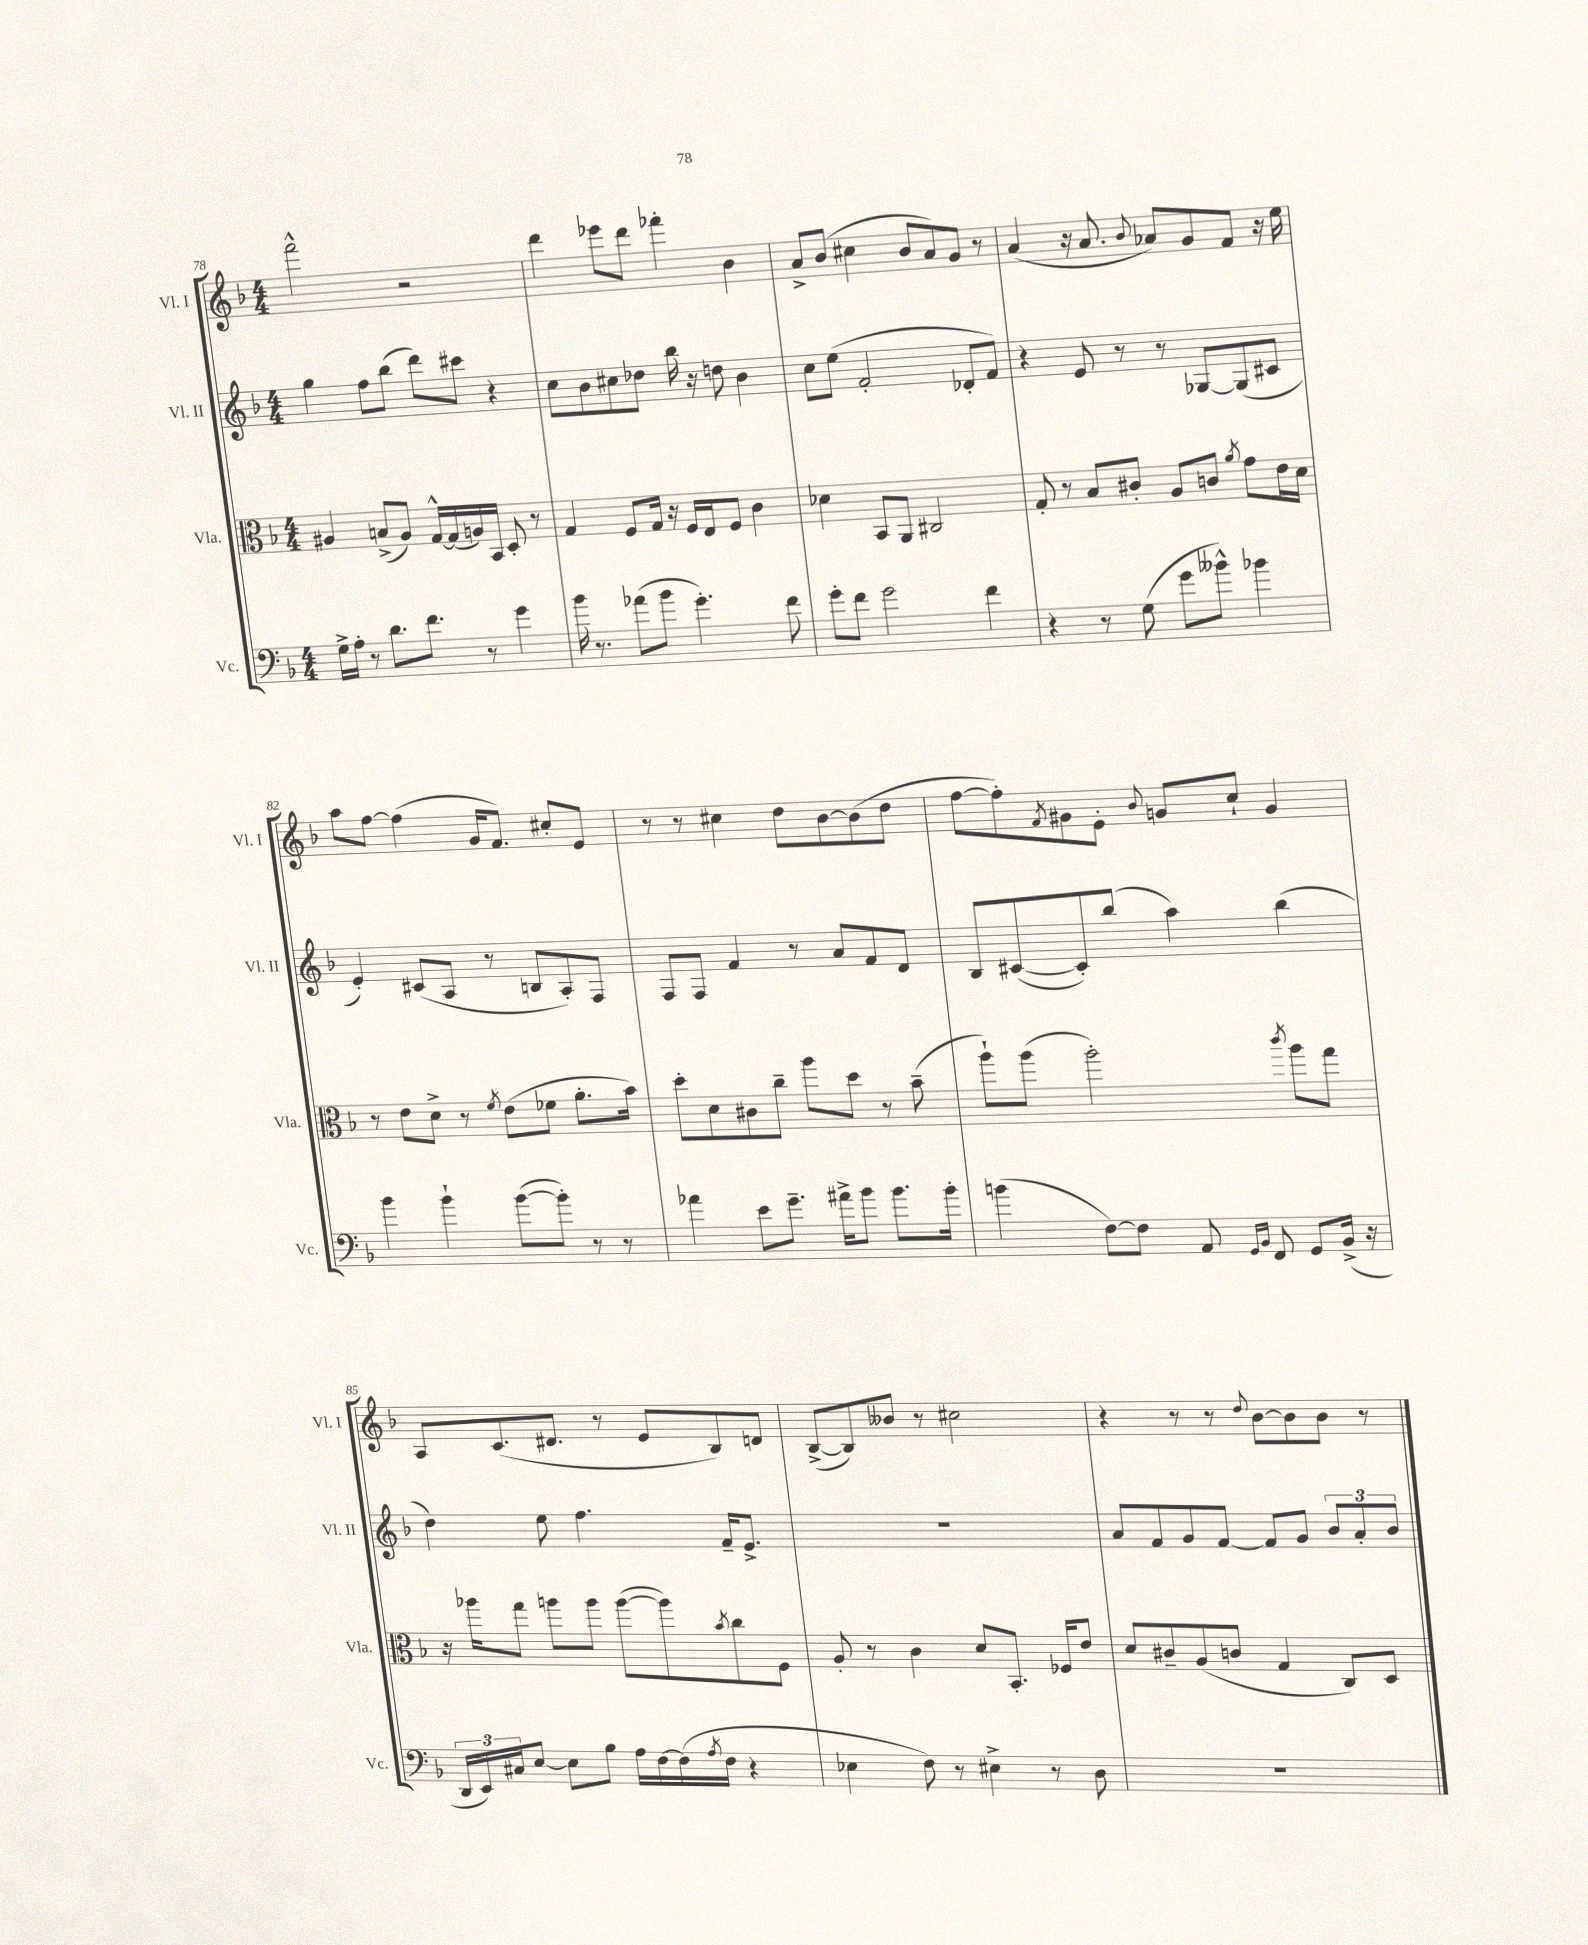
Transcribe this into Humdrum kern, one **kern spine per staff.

**kern	**kern	**kern	**kern
*part4	*part3	*part2	*part1
*staff4	*staff3	*staff2	*staff1
*I"Vc.	*I"Vla.	*I"Vl. II	*I"Vl. I
*I'Vc.	*I'Vla.	*I'Vl. II	*I'Vl. I
*clefF4	*clefC3	*clefG2	*clefG2
*k[b-]	*k[b-]	*k[b-]	*k[b-]
*M4/4	*M4/4	*M4/4	*M4/4
=78	=78	=78	=78
16G^\LL	4A#X/	4gg\	2fff^^\
16A'\JJ	.	.	.
8r	.	.	.
8.d\L	(8Bn^/L	8ff\L	.
.	8A#/J)	(8bb-\J	.
8.f\J	.	.	.
.	[16G^^/LL	8ddd\L)	2r
.	(16G/]	.	.
8r	16An/)	8ccc#X\J	.
.	16BB-/JJ	.	.
4g\	8D'/	4r	.
.	8r	.	.
=79	=79	=79	=79
16b-\	4G/	8cc\L	4ddd\
8.r	.	.	.
.	.	8b-\	.
(8a-X\L	8F/L	8cc#X\	8eee-X\L
8b-\J	16G/Jk	8dd-X\J	8ddd\J
.	16r	.	.
4.g'\)	16F/LL	16bb-\	4fff-X'\
.	16E/J	16r	.
.	8F/J	8ddn\	.
.	4c\	4b-\	4b-\
8f\	.	.	.
=80	=80	=80	=80
8g'\L	4d-X\	8cc\L	8a^/L
8f\J	.	(8ee\J	(8b-/J
2g\	8BB-/L	2f'/	4cc#X\
.	8AA/J	.	.
.	2C#X/	.	8b-/L
.	.	.	8a/)
4f\	.	8d-X'/L	8g/J
.	.	8f/J)	8r
=81	=81	=81	=81
4r	8G'/	4r	(4a/
.	8r	.	.
8r	8B-/L	8e/	16r
.	.	.	8.a/
(8G\	8c#X'/J	8r	.
.	.	.	8qqb-/
8g\L	8A/L	8r	8a-X/L)
8b--X^^\J)	8cn/J	[8G-X/L	8g/
.	8qa/	.	.
4b-X\	8g\L	(8G-/]	8f/J
.	16e\L	8c#X/J	16r
.	16d\JJ	.	16ee\
!!LO:LB:g=z
=82	=82	=82	=82
4b-\	8r	4e'/)	8aa\L
.	8e\L	.	[8ff\J
4b-`\	8d^\J	(8c#X/L	(4ff\]
.	8r	8A/J	.
.	8qf/	.	.
([8b-\L	(8e\L	8r	16g/KL
.	.	.	8.f/J)
8b-'\J])	8f-X\J	8Bn/L	.
8r	8.a'\L	8A'/)	8cc#X'/L
8r	.	8F/J	8e/J
.	16b-\Jk)	.	.
=83	=83	=83	=83
4a-X\	8dd'\L	8F/L	8r
.	8d\	8F/J	8r
8e\L	8c#X\	4f/	4cc#X\
8.g~\J	8cc~\J	.	.
.	8aa\L	8r	8dd\L
16a#X^\KL	.	.	.
8b-\J	8dd\J	8a/L	[8b-\
8.b-\L	8r	8f/	(8b-\]
.	(8b-~\	8d/J	8dd\J
16b-'\Jk	.	.	.
=84	=84	=84	=84
(4bn\	8aa`\L)	8B-/L	[8ff\L
.	(8aa\J	([8c#X/	8ff'\])
.	.	.	8qf/
[8F\L)	2aa'\)	8c#'/])	8g#X\
8F\J]	.	(8bb-/J	8e'\J
.	.	.	8qqb-/
8AA/	.	4aa\)	8gn/L
16qqGG/LL	.	.	.
16qqBB-/JJ	.	.	.
8FF/	.	.	8cc`/J
.	8qccc/	.	.
8GG/L	8aa\L	(4bb-\	4g/
(16BB-^/Jk	8gg\J	.	.
16r	.	.	.
!!LO:LB:g=z
=85	=85	=85	=85
24DD/LL	16r	4dd\)	8A/L
24EE/)	.	.	.
.	16aa-X\KL	.	.
24C#X/J	.	.	.
[8E/J	8gg\J	.	(8.c/
8E\L]	8aan\L	8ee\	.
.	.	.	8.d#X/J
8B-\J	8aa\J	4.ff\	.
16A\LL	([8aa\L	.	8r
[16F\	.	.	.
(16F\]	8aa\])	.	8e/L
8qA/	.	.	.
16F\JJ	.	.	.
.	8qb-/	.	.
4r	8cc\	16f~/KL	8B-/)
.	.	8.e^/J	.
.	8F\J	.	8dn/J
=86	=86	=86	=86
4E-X\	8A'/	1r	([8B-^/L
.	8r	.	8B-/])
8F\)	4c\	.	8b--X/J
8r	.	.	8r
4E#X^\	8d/L	.	2cc#X\
.	8.BB-'/J	.	.
8r	.	.	.
.	16F-X/KL	.	.
8D\	8e/J	.	.
=87	=87	=87	=87
1r	8d/L	8a/L	4r
.	8c#X~/	8f/	.
.	(8A/	8g/	8r
.	8cn/J	[8f/J	8r
.	.	.	8qqdd/
.	4G/	8f/L]	[8b-\L
.	.	8g/J	8b-\]
.	8C/L)	12b-/L	8b-\J
.	.	12a'/	.
.	8D/J	.	8r
.	.	12b-/J	.
==	==	==	==
*-	*-	*-	*-
